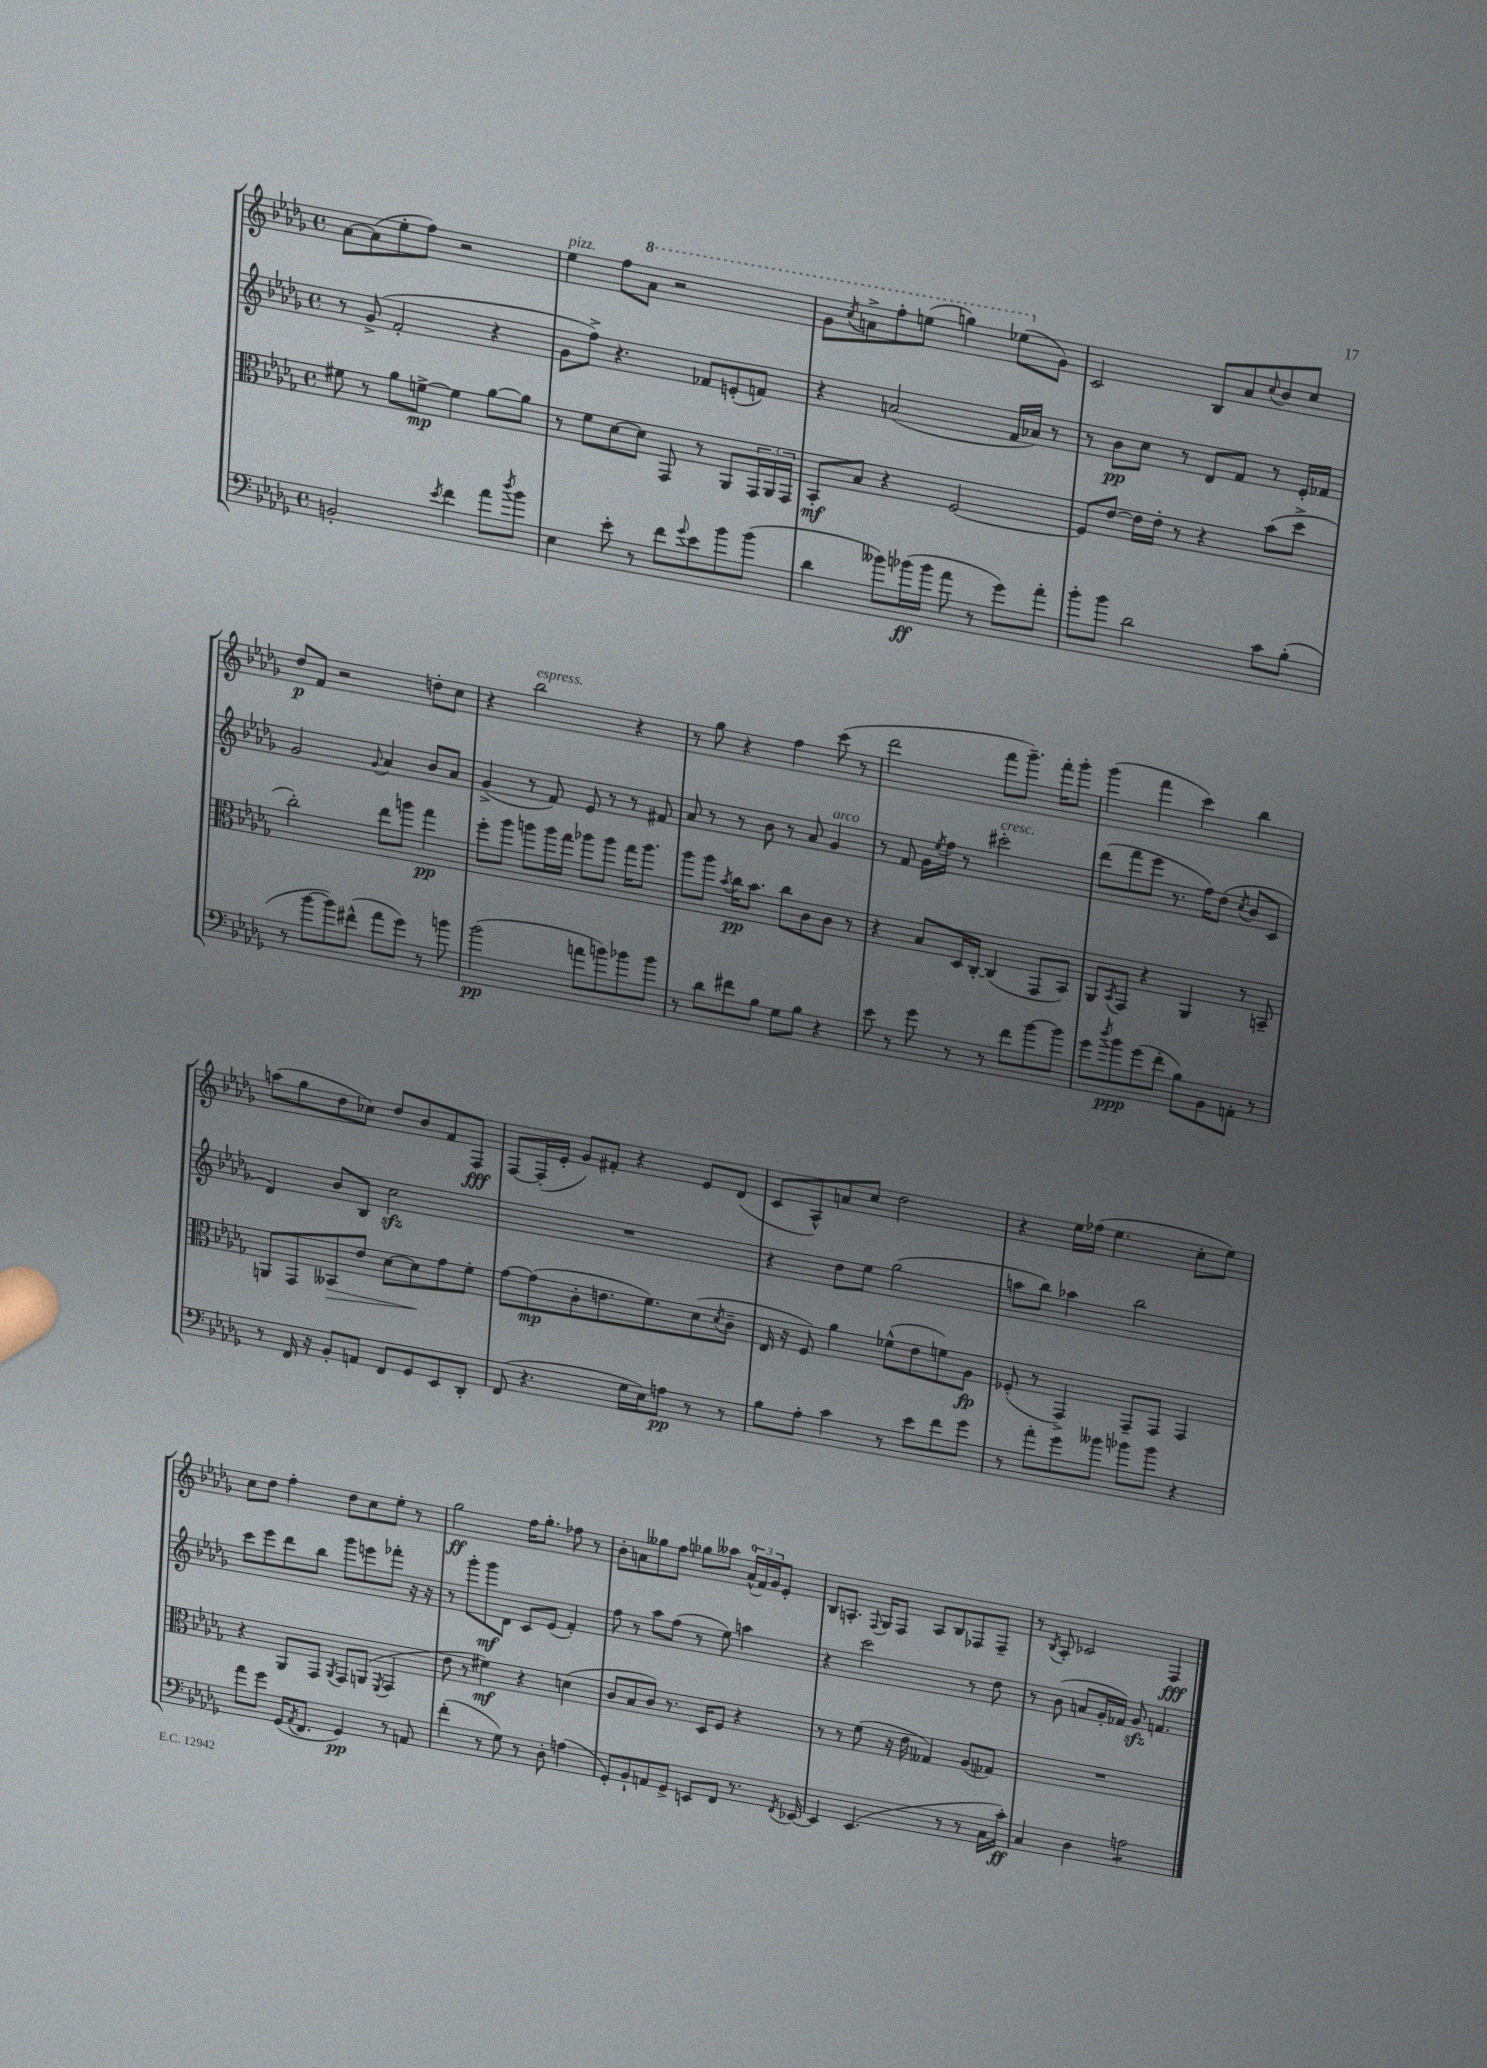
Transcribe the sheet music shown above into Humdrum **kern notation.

**kern	**kern	**kern	**kern
*staff4	*staff3	*staff2	*staff1
*clefF4	*clefC3	*clefG2	*clefG2
*k[b-e-a-d-g-]	*k[b-e-a-d-g-]	*k[b-e-a-d-g-]	*k[b-e-a-d-g-]
*M4/4	*M4/4	*M4/4	*M4/4
*met(c)	*met(c)	*met(c)	*met(c)
2BB'/	8f#\	8r	[8a-\L
.	8r	(8g-^/	(8a-\]
.	8a-\L	2f'/	8ee-'\
.	[8f^\J	.	8ff\J)
8qe-/	.	.	.
4f\	4f\]	.	2r
8a-\L	[8a-\L	4r	.
8qdd-/	.	.	.
8b-\J	8a-\]J	.	.
=	=	=	=
4E-\	8r	8g-\L	4ee-\
.	8f\L	8ff^\J)	.
8e-'\	[8d-\	4.r	8ff\L
8r	8d-\]J	.	8aa-\J
8f\L	8GG-/	.	2r
8qqg-/	.	.	.
8e-\	8r	8f-/L	.
8b-\	8AA-/L	(8e'/	.
(8b-\J	24GG-/L	8f/J)	.
.	24AA-/	.	.
.	24GG-/JJ	.	.
=	=	=	=
4d-\	8BB-'/L	4r	8gg-\L
.	.	.	8qccc/
.	8B-/J	.	8aa^\
8b--\L)	4r	(2a/	8fff'\
(16b-\L	.	.	(8eee\J
16b-\JJ	.	.	.
8a-\	[2F/	.	4ggg\)
8r	.	.	.
8g-\L)	.	16f/LL	(8eee-\L
.	.	16a-/JJ)	.
8a-'\J	.	8r	8g-\J)
=	=	=	=
8b-'\L	8F/]L	8r	2c/
8b-\J	[8e-/J	8b-\L	.
2d-\	16e-\]LL	8cc\J	.
.	16e-'\JJ	.	.
.	8r	8r	.
.	4r	8d-/L	8B-/L
.	.	8f/J	8a-/
.	.	.	8qqcc/
8c\L	(8b-\L	8r	8b-/
(8B-'\J	8dd-^\J	16e-'/LL	8cc/J
.	.	16f-/JJ	.
=	=	=	=
8r	2cc'\)	2g-/	8dd-/L
[8b-\L	.	.	8f/J
8b-\])	.	.	2r
(8f#^^\J	.	.	.
.	.	8qqg-/	.
8a-\L	8ee-\L	4a-/	.
8g-\J)	8aa\J	.	.
8r	4gg-\	8b-/L	8dd'\L
8b\	.	8a-/J	8cc\J
=	=	=	=
(2b-\	8ff'\L	(4g-^/	4r
.	8aa-\J	.	.
.	8aa\L	8r	2bb-\
.	16aa\L	8f/)	.
.	16gg-\JJ	.	.
8a\L	8aa-\L	8e-/	.
8b\)	8aa-\J	8r	.
8b-\	16gg-\LK	8r	4r
.	8.aa-\J	.	.
8b-\J	.	8f#/	.
=	=	=	=
8r	8aa-\L	8a-/	8r
8d-\L	8aa-\J	8r	8gg-\
.	8qb-/	.	.
8f#\	16cc\LK	8r	4r
.	8.b-\J	.	.
8B-\J	.	8b-\	.
8G-\L	8cc\L	8r	4ff\
8B-\J	8c\	8a-/	.
4r	8c\J	4g-/	(8ccc\
.	8r	.	8r
=	=	=	=
8e-\	4r	8r	2ddd-\
8r	.	8f/	.
8g-\	8B-/L	16g-\LL	.
.	.	8qee-/	.
.	.	16ff\JJ	.
8r	16D-/L	8r	.
.	[16C'/JJ	.	.
8r	(4C/]	2ccc#'\	8fff\L
8f\L	.	.	8.ggg-~\J)
[8b-\	8GG-/L	.	.
.	.	.	16fff'\LK
8b-\]J	8BB-/J)	.	8ggg-'\J
=	=	=	=
8g-\L	8AA-/L	(8ddd-\L	(4ggg-\
8qdd-/	8qBB-/	.	.
8b-\	8GG-/J	8fff\	.
(8g-\	4r	8eee-\J	4fff\
8f'\J	.	8.r	.
8B-\L)	4AA-/	.	4ccc\)
.	.	16ff\LK)	.
8BB-\	.	(8dd-\J	.
.	.	8qcc/	.
8AA'\J	8r	8b-/L	4bb-\
8r	8BB~/	8c/J	.
=	=	=	=
8r	8AA/L	4d-/)	(8aa\L
16FF/	8GG-/	.	8gg-\
16r	.	.	.
8BB-'/L	8BB--/	8b-/L	8dd-\
8AA/J	8e-/J	8B-/J	8cc-\J)
8FF/L	[8d-\L	2cc\	8dd-/L
8GG-/	8d-\]	.	8b-/
8EE-/	8g-\	.	8f/
8DD-'/J	8f'\J	.	8F/J
=	=	=	=
(8FF/	[8g-\L	1r	[8F/L
4.r	(8g-\]	.	(16F'/]L
.	.	.	16e-'/JJ
.	8c'\	.	8g-/L)
.	8.e\	.	8f#'/J
16G-\LL	.	.	4r
16E-\J)	8.f\)	.	.
8A\J	.	.	.
8r	(8d-\	.	8e-/L
.	8qd-/	.	.
8r	8c~\J	.	(8d-/J
=	=	=	=
8B-\L	16E-/	4r	8c/L
.	16r	.	.
8A-'\J	8F/)	.	8A-^^/)
4c\	4a-\	8dd-\L	8a/
.	.	8ee-\J	8cc/J
8r	(8f-^^\L	(2gg-\	2dd-\
8e-\L	8e-\	.	.
8f\	8f\)	.	.
8g-\J	8A-\J	.	.
=	=	=	=
8r	(8F-'/	8aa\L	4r
8a-'\L	8r	8bb-\J)	.
8g-\	4GG-^/)	4aa-\	16ee-\LL
.	.	.	(16ff-\JJ
8b--\J	.	.	4.ee-\
8b-\L	8GG-~/L	2bb-\	.
8b-\J	8GG-/J	.	.
4r	4GG-/	.	8cc'\L
.	.	.	8ee-\J)
=	=	=	=
8a-\L	4r	8ccc\L	8cc\L
8g-\J	.	8eee-\	8dd-\J
(16GG-/LK	8AA-/L	8ddd-\	4ff'\
8qAA-/	.	.	.
8.FF/J	.	.	.
.	8GG-/J	8bb-\J	.
.	8qAA-/	.	.
4GG-/)	8GG-/L	8ggg-\L	8dd-\L
.	(8AA/J	8eee\	8cc\
.	8qFF/	.	.
8r	4GG-/	8fff-'\J	8ee-'\J
8AA/	.	16r	8r
.	.	16r	.
=	=	=	=
(4f'\	8e-\	8r	2gg-\
.	8r	8ggg-'\L	.
8r	4f#\)	8ggg-\	.
8G-\)	.	8d-\J	.
8r	4r	8c/L	16ff\LK
.	.	.	8.gg-'\J
8D-'\	.	(8e-/J	.
(4A\	(4d\	4f'/)	8ff-\
.	.	.	8r
=	=	=	=
8GG-'/L)	8c/L	8ff\	8b-'\L
8BB-`/	8B-/	8r	8a\
8AA/	8c/J)	8aa-\L	8gg--\
8GG-^/J	8.r	(8ff\J	8ff\J
8EE/L	.	8r	8gg-\L
.	16D-/LK	.	.
8FF/J	8F/J	8ee-\)	8aa--\J
8.r	4r	4aa\	(24a^^/LL
.	.	.	24f/)
.	.	.	24g-/J
.	.	.	8e-'/J
8qFF/	.	.	.
[16EE-/	.	.	.
=	=	=	=
4EE-/]	8r	4r	8B-/L
.	8r	.	8.A'/J
(4.EE-/	(8f\	2ccc\	.
.	.	.	8qqF/
.	.	.	16G-/LK
.	16r	.	8F/J
.	16e-\	.	.
.	4G--/)	.	8A/L
8r	.	.	8B-/
8r	(8A-/L	8r	8F-/
16C\LL	8G-/J)	8dd-\	8F-~/J
16c'\JJ)	.	.	.
=	=	=	=
4C/	1r	8r	8r
.	.	.	8qB-/
.	.	(8b-\	8A-'/
4D-\	.	8a/L	2c-/
.	.	16g-'/L	.
.	.	16f-/JJ)	.
2A\	.	8g-/	.
.	.	4.f/	.
.	.	.	4F/
==	==	==	==
*-	*-	*-	*-
